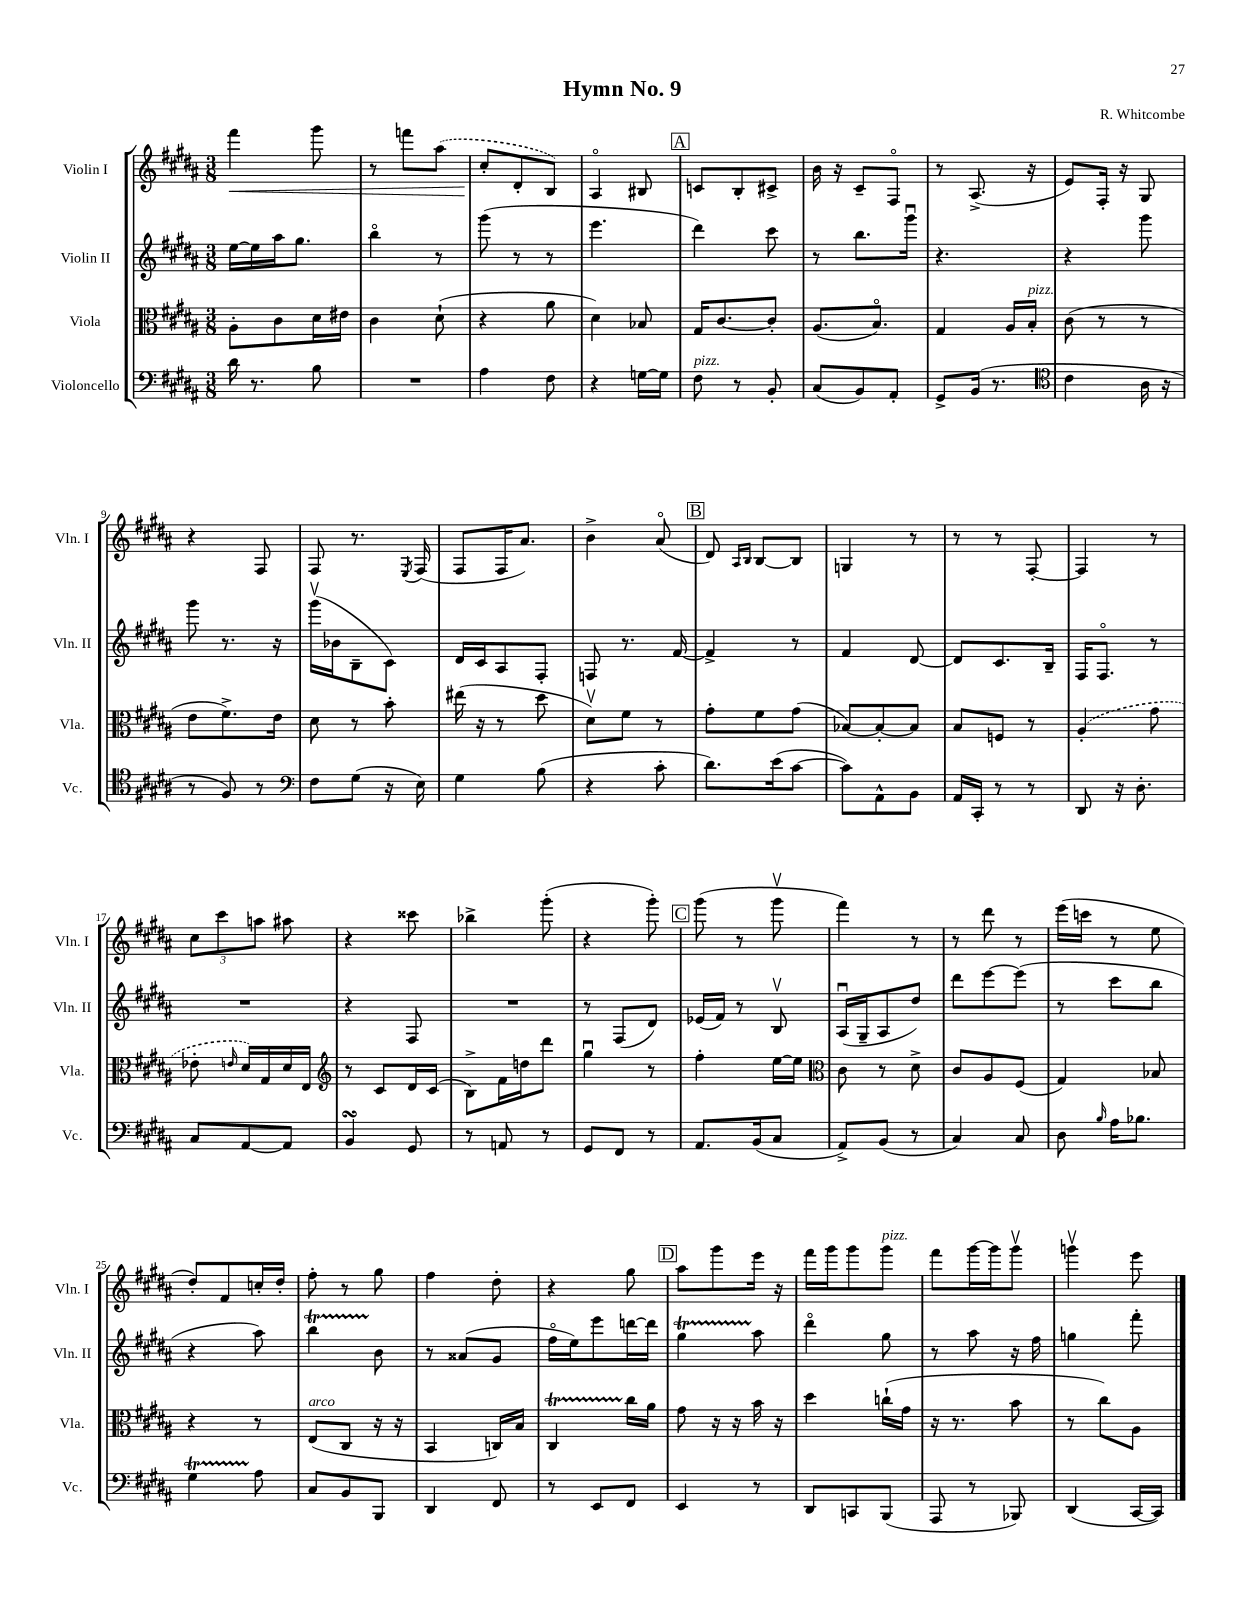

**kern	**kern	**kern	**kern
*staff4	*staff3	*staff2	*staff1
*clefF4	*clefC3	*clefG2	*clefG2
*k[f#c#g#d#a#]	*k[f#c#g#d#a#]	*k[f#c#g#d#a#]	*k[f#c#g#d#a#]
*M3/8	*M3/8	*M3/8	*M3/8
16d#\	8A#'\L	[16ee\LL	4fff#\
8.r	.	16ee\]	.
.	8c#\	16aa#\J	.
.	.	8.gg#\J	.
8B\	16d#\L	.	8ggg#\
.	16e#\JJ	.	.
=	=	=	=
4.r	4c#\	4bbo\	8r
.	.	.	8fff\L
.	(8d#`\	8r	(8aa#\J
=	=	=	=
4A#\	4r	(8ggg#\	8cc#'/L
.	.	8r	8d#'/
8F#\	8a#\	8r	8B/J)
=	=	=	=
4r	4d#\)	4.eee\	4A#o/
[16G\LL	8B-/	.	8B#/
16G\]JJ	.	.	.
=	=	=	=
8F#\	16G#/LK	4ddd#\)	8c/L
.	[8.c#/	.	.
8r	.	.	8B'/
8BB'/	8c#'/]J	8ccc#\	8c#^/J
=	=	=	=
(8C#/L	(8.A#/L	8r	16b\
.	.	.	16r
8BB/)	.	8.bb\L	8c#~/L
.	8.Bo/J)	.	.
8AA#'/J	.	.	8F#o/J
.	.	16ggg#u\Jk	.
=	=	=	=
8GG#^/L	4G#/	4.r	8r
(16BB/Jk	.	.	(8.A#^/
8.r	.	.	.
.	16A#/LL	.	.
.	16B'/JJ	.	16r
=	=	=	=
*clefC4	*	*	*
4c#\	(8c#\	4r	8e/L)
.	8r	.	16F#'/Jk
.	.	.	16r
16A#\	8r	8ggg#\	8G#/
16r	.	.	.
=	=	=	=
8r	8e\L	8ggg#\	4r
8F#/)	8.f#^\)	8.r	.
8r	.	.	8F#/
.	16e\Jk	16r	.
=	=	=	=
*clefF4	*	*	*
8F#\L	8d#\	(16ggg#v\LL	8F#/
.	.	16b-\J	.
(8G#\J	8r	8B~\	8.r
16r	8b'\	8c#\J)	.
.	.	.	8qE/
16E\)	.	.	(16F#/
=	=	=	=
4G#\	(16ee#\	16d#/LL	8F#/L
.	16r	16c#/J	.
.	8r	8A#/	16F#/K
.	.	.	8.a#/J)
(8B\	8dd#\	8F#'/J	.
=	=	=	=
4r	8d#v\L)	8F/	4b^\
.	8f#\J	8.r	.
8c#'\	8r	.	(8a#o/
.	.	[16f#/	.
=	=	=	=
8.d#\L)	8g#'\L	4f#^/]	8d#/)
.	.	.	16qqA#/LL
.	.	.	16qqB/JJ
.	8f#\	.	[8B/L
(16e\k	.	.	.
[8c#\J	(8g#\J	8r	8B/]J
=	=	=	=
8c#\]L)	[8B-/L)	4f#/	4G/
8AA#^^\	8B-'/_	.	.
8BB\J	8B-/]J	[8d#/	8r
=	=	=	=
16AA#/LL	8B/L	8d#/]L	8r
16CC#'/JJ	.	.	.
8r	8F/J	8.c#/	8r
8r	8r	.	[8F#'/
.	.	16B~/Jk	.
=	=	=	=
8DD#/	(4A#'/	16F#/LK	4F#/]
.	.	8.F#o/J	.
16r	.	.	.
8.D#'\	.	.	.
.	8g#\	8r	8r
=	=	=	=
8C#/L	8e-'\	4.r	12cc#\L
.	.	.	12ccc#\
.	16qqe/	.	.
[8AA#/	16d#/LL)	.	.
.	.	.	12aa\J
.	16G#/	.	.
8AA#/]J	16d#/	.	8aa#\
.	16E/JJ	.	.
=	=	=	=
*	*clefG2	*	*
4BB/	8r	4r	4r
.	8c#/L	.	.
8GG#/	16d#/L	8F#/	8ccc##\
.	(16c#/JJ	.	.
=	=	=	=
8r	8B^\L)	4.r	4bb-^\
8AA/	16f#\L	.	.
.	16dd\J	.	.
8r	8ddd#\J	.	(8ggg#'\
=	=	=	=
8GG#/L	4gg#u\	8r	4r
8FF#/J	.	(8F#/L	.
8r	8r	8d#/J)	8ggg#'\)
=	=	=	=
8.AA#/L	4ff#'\	(16e-/LL	(8ggg#\
.	.	16f#/JJ)	.
.	.	8r	8r
(16BB/k	.	.	.
8C#/J	[16ee\LL	8Bv/	8ggg#v\
.	16ee\]JJ	.	.
=	=	=	=
*	*clefC3	*	*
8AA#^/L)	8c#\	(16A#u/LL	4fff#\)
.	.	16G#~/J	.
(8BB/J	8r	8A#/	.
8r	8d#^\	8dd#/J)	8r
=	=	=	=
4C#/)	8c#/L	8ddd#\L	8r
.	8A#/	[8eee\	8ddd#\
8C#/	(8F#/J	(8eee\]J	8r
=	=	=	=
8D#\	4G#/)	8r	(16eee\LL
.	.	.	16ccc\JJ
16qqB/	.	.	.
16A#\LK	.	8ccc#\L	8r
8.B-\J	.	.	.
.	8B-/	8bb\J	8ee\
=	=	=	=
4G#\	4r	4r	8dd#'/L)
.	.	.	8f#/
8A#\	8r	8aa#\)	16cc'/L
.	.	.	16dd#'/JJ
=	=	=	=
8C#/L	(8E/L	4bb\	8ff#'\
8BB/	8C#/J	.	8r
8BBB/J	16r	8b\	8gg#\
.	16r	.	.
=	=	=	=
4DD#/	4BB/	8r	4ff#\
.	.	(8a##/L	.
8FF#/	16C/LL)	8g#/J	8dd#'\
.	16B/JJ	.	.
=	=	=	=
8r	4C#/	16ff#o\LL	4r
.	.	16ee\J)	.
8EE/L	.	8eee\	.
8FF#/J	16cc#\LL	[16ddd\L	8gg#\
.	16a#\JJ	16ddd\]JJ	.
=	=	=	=
4EE/	8g#\	4gg#\	8aa#\L
.	16r	.	8ggg#\
.	16r	.	.
8r	16b\	8aa#\	16eee\Jk
.	16r	.	16r
=	=	=	=
8DD#/L	4dd#\	4ddd#o\	16fff#\LL
.	.	.	16ggg#\J
8CC/	.	.	8ggg#\
(8BBB/J	(16cc`\LL	8gg#\	8ggg#\J
.	16g#\JJ	.	.
=	=	=	=
8AAA#/	16r	8r	8fff#\L
.	8.r	.	.
8r	.	8aa#\	[16ggg#\L
.	.	.	16ggg#\]J
8BBB-/)	8b\	16r	8ggg#v\J
.	.	16ff#\	.
=	=	=	=
(4DD#/	8r	4gg\	4gggv\
.	8cc#\L)	.	.
[16CC#/LL	8A#\J	8fff#'\	8eee\
16CC#/]JJ)	.	.	.
==	==	==	==
*-	*-	*-	*-
